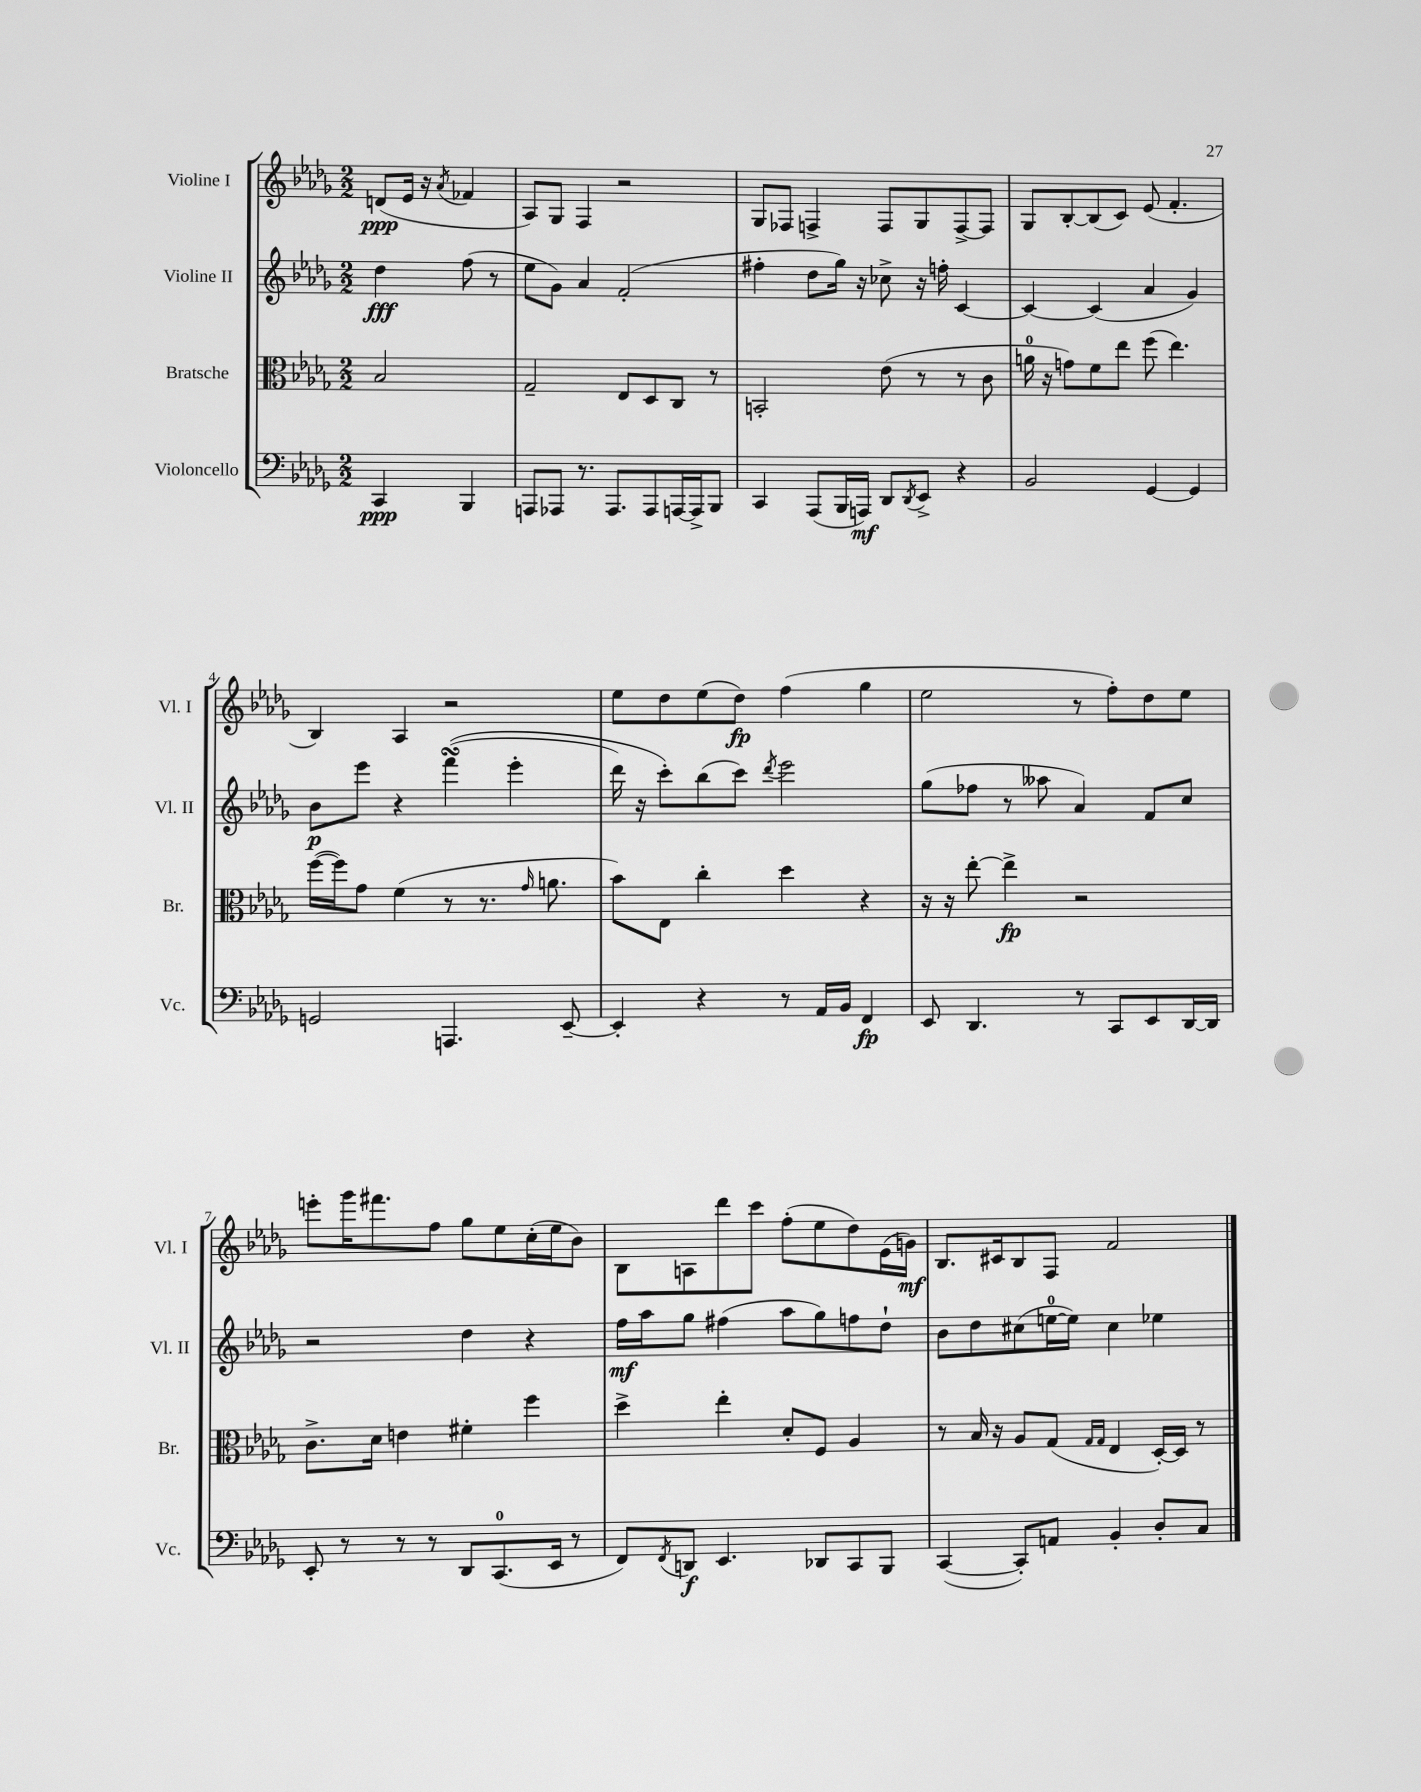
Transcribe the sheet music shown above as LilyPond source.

<<
\new StaffGroup <<
\new Staff = "s0" \with { instrumentName = "Violine I" shortInstrumentName = "Vl. I" } {
    \clef treble \key des \major \numericTimeSignature \time 2/2 \partial 2
    d'8\ppp( ees'16 r16 \acciaccatura { aes'8 } fes'4 |
    aes8) ges8 f4 r2 |
    ges8 fes8 f4-> f8 ges8 f8~-> f8 |
    ges8 bes8~-. bes8( c'8) ees'8( f'4.-. |
    bes4) aes4 r2 |
    ees''8 des''8 ees''8( des''8\fp) f''4( ges''4 |
    ees''2 r8 f''8-.) des''8 ees''8 |
    e'''8-. ges'''16 fis'''8. f''8 ges''8 ees''8 c''16-.( ees''16 bes'8) |
    bes8 a8 des'''8 c'''8 f''8-.( ees''8 des''8) ees'16( g'16\mf) |
    bes8. cis'16 bes8 f8 f'2 \bar "|." |
}
\new Staff = "s1" \with { instrumentName = "Violine II" shortInstrumentName = "Vl. II" } {
    \clef treble \key des \major \numericTimeSignature \time 2/2 \partial 2
    des''4\fff f''8( r8 |
    ees''8 ges'8) aes'4 f'2-.( |
    fis''4-. des''8 ges''16) r16 ces''8-> r16 f''16-. c'4~ |
    c'4~ c'4( aes'4 ges'4) |
    bes'8\p ees'''8 r4 f'''4\turn(\( ees'''4-. |
    des'''16) r16 c'''8-.\) bes''8( c'''8) \acciaccatura { des'''8 } ees'''2 |
    ges''8( fes''8 r8 aeses''8 aes'4) f'8 c''8 |
    r2 des''4 r4 |
    f''16\mf aes''16 ges''8 fis''4( aes''8 ges''8) f''8 des''8-! |
    bes'8 des''8 cis''8( e''16-0~ e''16) cis''4 ees''4 \bar "|." |
}
\new Staff = "s2" \with { instrumentName = "Bratsche" shortInstrumentName = "Br." } {
    \clef alto \key des \major \numericTimeSignature \time 2/2 \partial 2
    bes2 |
    ges2-- ees8 des8 c8 r8 |
    b,2-. ees'8( r8 r8 c'8 |
    a'16-0 r16 g'8) f'8 ees''8 f''8( ees''4.) |
    f''16~( f''16) ges'8 f'4( r8 r8. \grace { ges'16 } a'8. |
    bes'8) ees8 c''4-. des''4 r4 |
    r16 r16 ees''8~-. ees''4->\fp r2 |
    c'8.-> des'16 e'4 fis'4-. f''4 |
    des''4-> ees''4-. des'8-. f8 aes4 |
    r8 bes16 r16 aes8 ges8( \grace { ges16 ges16 } ees4 des16~-.) des16 r8 \bar "|." |
}
\new Staff = "s3" \with { instrumentName = "Violoncello" shortInstrumentName = "Vc." } {
    \clef bass \key des \major \numericTimeSignature \time 2/2 \partial 2
    c,4\ppp bes,,4 |
    a,,8 aes,,8 r8. aes,,8. aes,,8 a,,16~ a,,16-> bes,,8 |
    c,4 aes,,8( bes,,16 a,,16\mf) des,8 \acciaccatura { des,8 } ees,8-> r4 |
    bes,2 ges,4~ ges,4 |
    g,2 a,,4. ees,8~-- |
    ees,4-. r4 r8 aes,16 bes,16 f,4\fp |
    ees,8 des,4. r8 c,8 ees,8 des,16~ des,16 |
    ees,8-. r8 r8 r8 des,8 c,8.-0( ees,16 r8 |
    f,8) \acciaccatura { f,8 } d,8\f ees,4. des,8 c,8 bes,,8 |
    c,4~( c,8-.) a,8 bes,4-. des8-. c8 \bar "|." |
}
>>
>>
